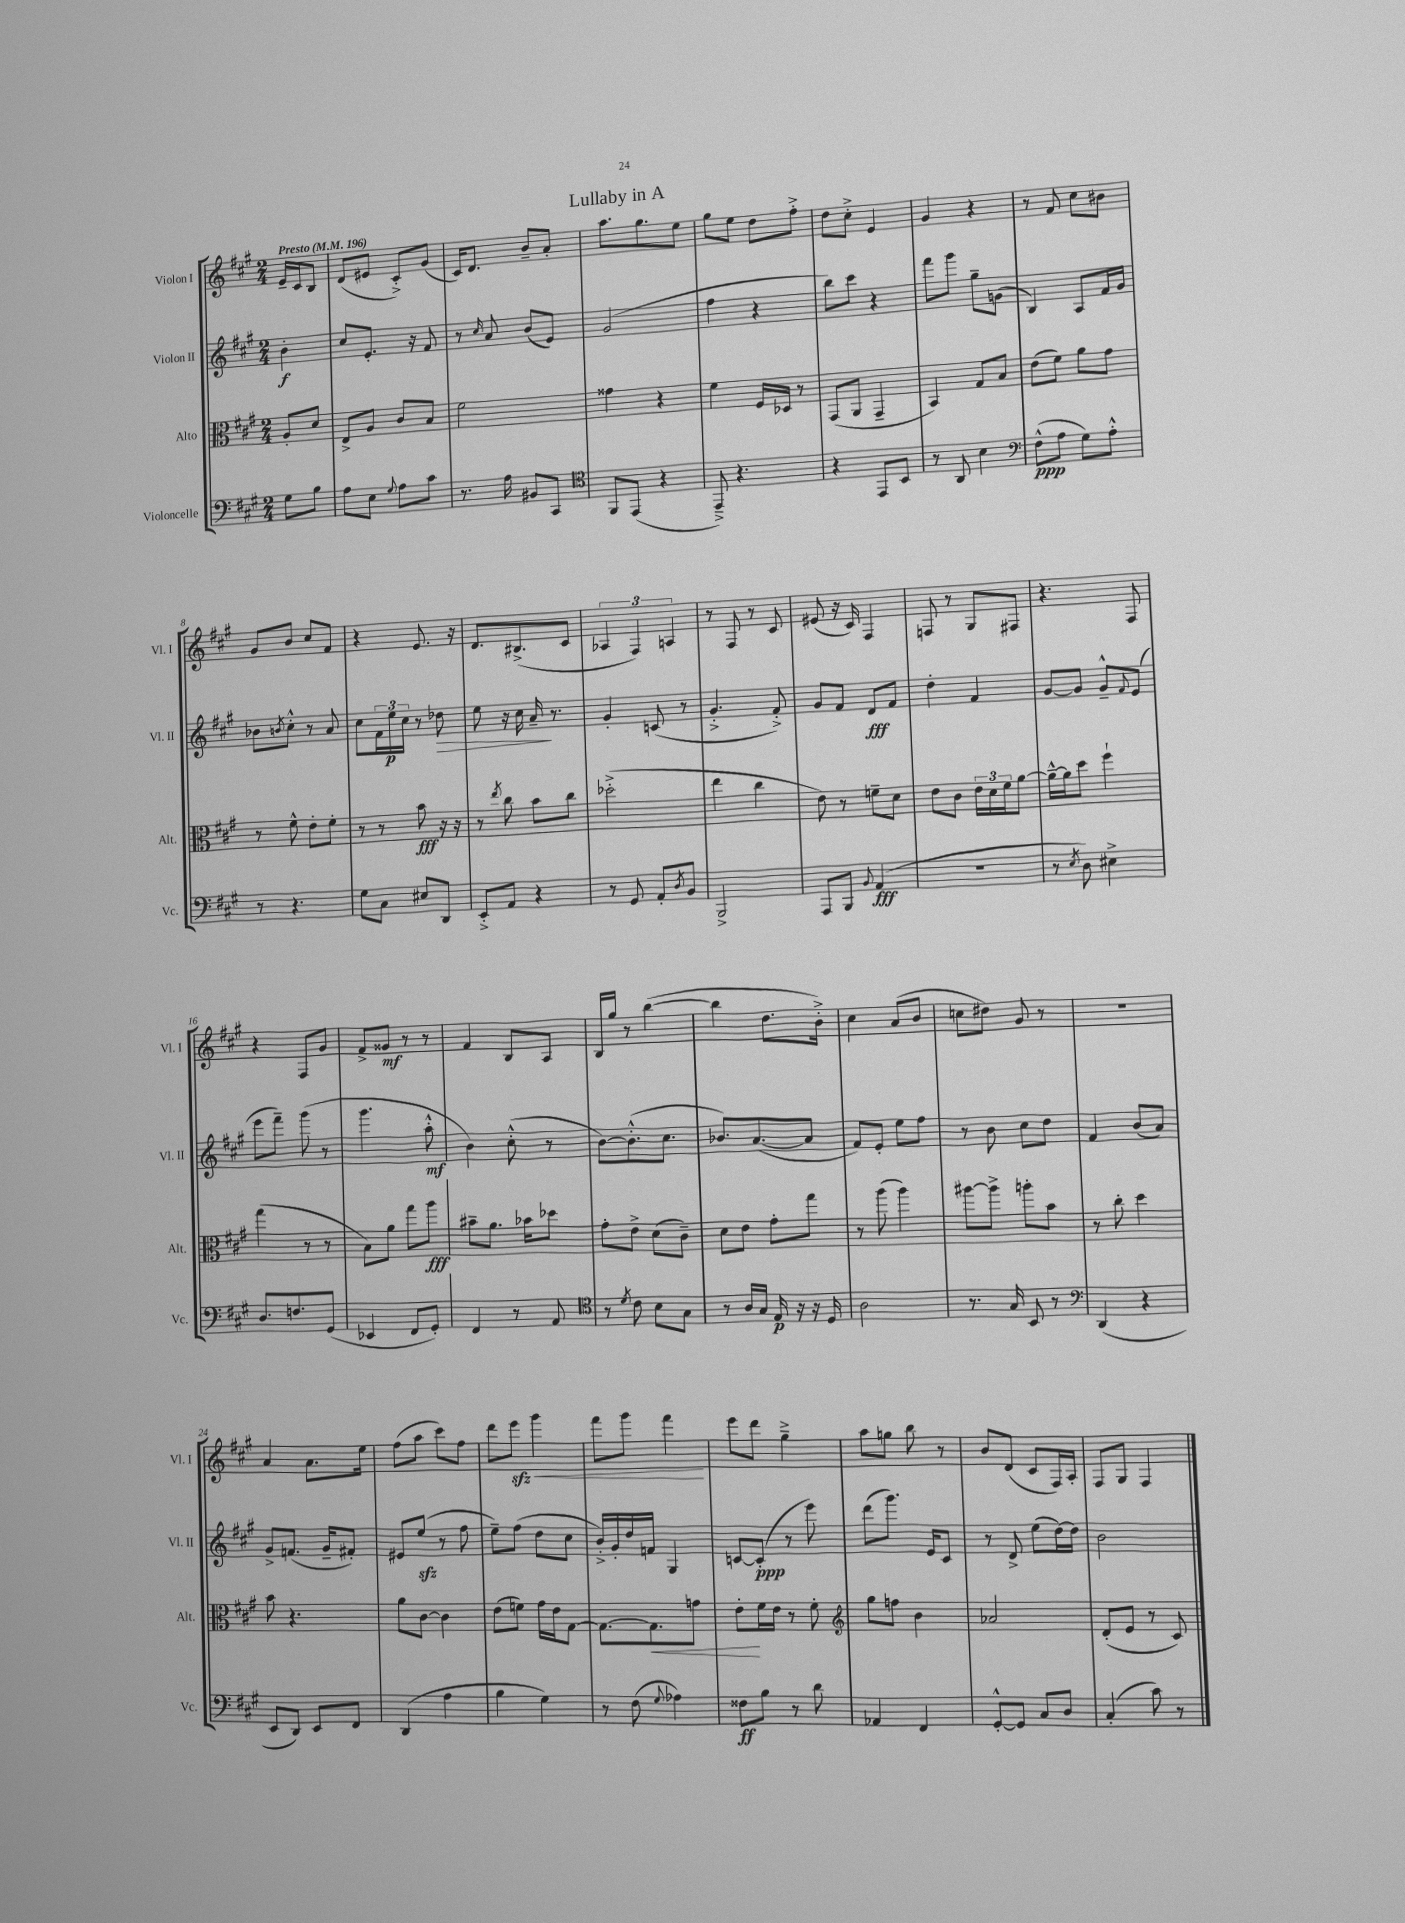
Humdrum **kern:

**kern	**kern	**kern	**kern
*staff4	*staff3	*staff2	*staff1
*clefF4	*clefC3	*clefG2	*clefG2
*k[f#c#g#]	*k[f#c#g#]	*k[f#c#g#]	*k[f#c#g#]
*M2/4	*M2/4	*M2/4	*M2/4
*MM196	*MM196	*MM196	*MM196
8G#	8A'	4b'	16e~
.	.	.	16c#
8B	8d	.	8B
=	=	=	=
8A	8E^	8cc#	(8d
8E	8A	8.e'	8e#
8qqG#	.	.	.
8A	8c#	.	8c#'^)
.	.	16r	.
8c#	8B	8f#	(8g#
=	=	=	=
8.r	2f#	8r	16c#)
.	.	.	8.d
.	.	16qqcc#	.
.	.	8a	.
16A	.	.	.
8BB#	.	(8b	8b~
8CC#	.	8e)	8a'
=	=	=	=
*clefC4	*	*	*
8FF#	4g##	(2g#	8.aa
(8EE	.	.	.
.	.	.	8.gg#
4r	4r	.	.
.	.	.	8ee
=	=	=	=
8EE~^)	4f#	4ff#	8gg#
4.r	.	.	8ee
.	16F#	4r	8dd
.	16D-	.	.
.	8r	.	8ff#'^
=	=	=	=
4r	(8GG#	8bb)	8dd
.	8AA	8ccc#	8cc#'^
8EE	4GG#~	4r	4e
8BB	.	.	.
=	=	=	=
8r	4BB)	8fff#	4g#
8AA	.	8ggg#	.
4B	8G#	8gg#~	4r
.	8B	(8g	.
=	=	=	=
*clefF4	*	*	*
(8F#^^	(8e	4B)	8r
8A	8f#)	.	8f#
8G#)	8a	8A	8cc#
8A'^^	8g#	16f#	8b#
.	.	16g#	.
=	=	=	=
8r	8r	8b-	8g#
.	.	8qb	.
4.r	8f#^^	8cc#'^^	8b
.	8e'	8r	8cc#
.	8f#'	8a	8f#
=	=	=	=
8G#	8r	8cc#	4r
8C#	8r	24f#	.
.	.	24ee	.
.	.	24cc#	.
8E#	8b	8r	8.e
8DD	16r	8dd-	.
.	16r	.	16r
=	=	=	=
8EE'^	8r	8ee	8.d
.	8qee	.	.
8AA	8cc#	16r	.
.	.	16cc#	(8.B#^
4r	8b	16a~	.
.	.	8.r	.
.	8cc#	.	8c#
=	=	=	=
8r	(2dd-'^	4g#'	6A-
8GG#	.	.	.
.	.	.	6F#)
8AA'	.	(8c	.
.	.	.	6A
8qD	.	.	.
8BB	.	8r	.
=	=	=	=
2BBB^	4ee	4.g#'^	8r
.	.	.	8F#
.	4cc#	.	8r
.	.	8f#'^)	8c#
=	=	=	=
8AAA	8e)	8g#	(8e#
8BBB	8r	8f#	16r
.	.	.	16c#)
8qqBB	.	.	.
(4AA	8f~	8d	4F#
.	8d	8f#	.
=	=	=	=
2r	8e	4dd'	8F
.	8c#	.	8r
.	24e	4f#	8G#
.	24d	.	.
.	24f#	.	.
.	[8a	.	8F#
=	=	=	=
8r	16a~^^_	[8g#	4.r
.	16a]	.	.
8qE	.	.	.
8D)	8dd	8g#]	.
4E#^	4ff#`	8g#~^^	.
.	.	8qqf#	.
.	.	(8e	8F#
=	=	=	=
8.D	(4gg#	8eee	4r
.	.	8fff#~)	.
8.F	.	.	.
.	8r	(8ggg#	8F#
(8GG#	8r	8r	8g#
=	=	=	=
4EE-	8B)	4.ggg#	8f#^
.	8a	.	8g##
8FF#	8gg#	.	8r
8GG#')	8aa	8aa'^^	8r
=	=	=	=
4FF#	8b#~	4b)	4f#
.	8.a	.	.
8r	.	(8cc#'^^	8B
.	16b-	.	.
8AA	8dd-	8r	8A
=	=	=	=
*clefC4	*	*	*
8r	8g#'	[8b)	16B
.	.	.	16gg#
8qd	.	.	.
8c#	8e^	(8.b'^^]	8r
8B	(8d	.	([4bb
.	.	8.cc#	.
8G#	8c#~)	.	.
=	=	=	=
8r	8d	8.b-)	4bb]
16A	8e	.	.
16G#	.	([8.a	.
16E	8g#'	.	8.dd
16r	.	.	.
16r	8gg#	8a]	.
16D	.	.	16b'^)
=	=	=	=
2A	8r	8f#)	4cc#
.	(8aa	8e'	.
.	4aa)	8ee	(8a
.	.	8ff#	8b
=	=	=	=
8.r	[8aa#	8r	8cc
.	8aa#^]	8b	8dd#)
16G#	.	.	.
8BB	8aa'	8cc#	8g#
8r	8b	8dd	8r
=	=	=	=
*clefF4	*	*	*
(4DD	8r	4f#	2r
.	8cc#'	.	.
4r	4dd	(8b	.
.	.	8a)	.
=	=	=	=
8EE	8b	8g#^	4a
8DD)	4.r	(8.f	.
8EE	.	.	8.a
.	.	16g#~	.
8FF#	.	8f#')	.
.	.	.	16ee
=	=	=	=
(4DD	8a	8e#	(8ff#
.	[8c#	(8ee	8aa
4A	4c#]	8r	8ccc#)
.	.	8ff#	8ff#
=	=	=	=
4B	(8e	8ee~)	8ddd
.	8f)	(8ff#	8eee
4G#)	16g#	8dd	4ggg#
.	16e	.	.
.	[8G#	8cc#	.
=	=	=	=
8r	8.G#_	16b'^)	8fff#
.	.	16g#'	.
(8F#	.	16dd	8ggg#
.	8.G#]	16f	.
8qqG#	.	.	.
4A-)	.	4G#	4fff#
.	8g	.	.
=	=	=	=
8F##	8e'	[8c	8eee
8B	16f#	(8c']	8ddd
.	16e	.	.
8r	8r	8r	4gg#~^
8d	8f#'	8eee)	.
=	=	=	=
*	*clefG2	*	*
4AA-	8gg#	(8ddd	8aa
.	8ff	8.ggg#)	8gg
4FF#	4b	.	8bb
.	.	16e	.
.	.	8c#	8r
=	=	=	=
[8GG#'^^	2a-	8r	8b
8GG#]	.	8d^	(8d
8C#	.	(8ee	8c#
8D	.	[16dd)	16F#)
.	.	16dd]	16A'
=	=	=	=
(4C#'	(8d'	2b	8F#
.	8e	.	8G#
8c#)	8r	.	4F#
8r	8c#)	.	.
==	==	==	==
*-	*-	*-	*-
